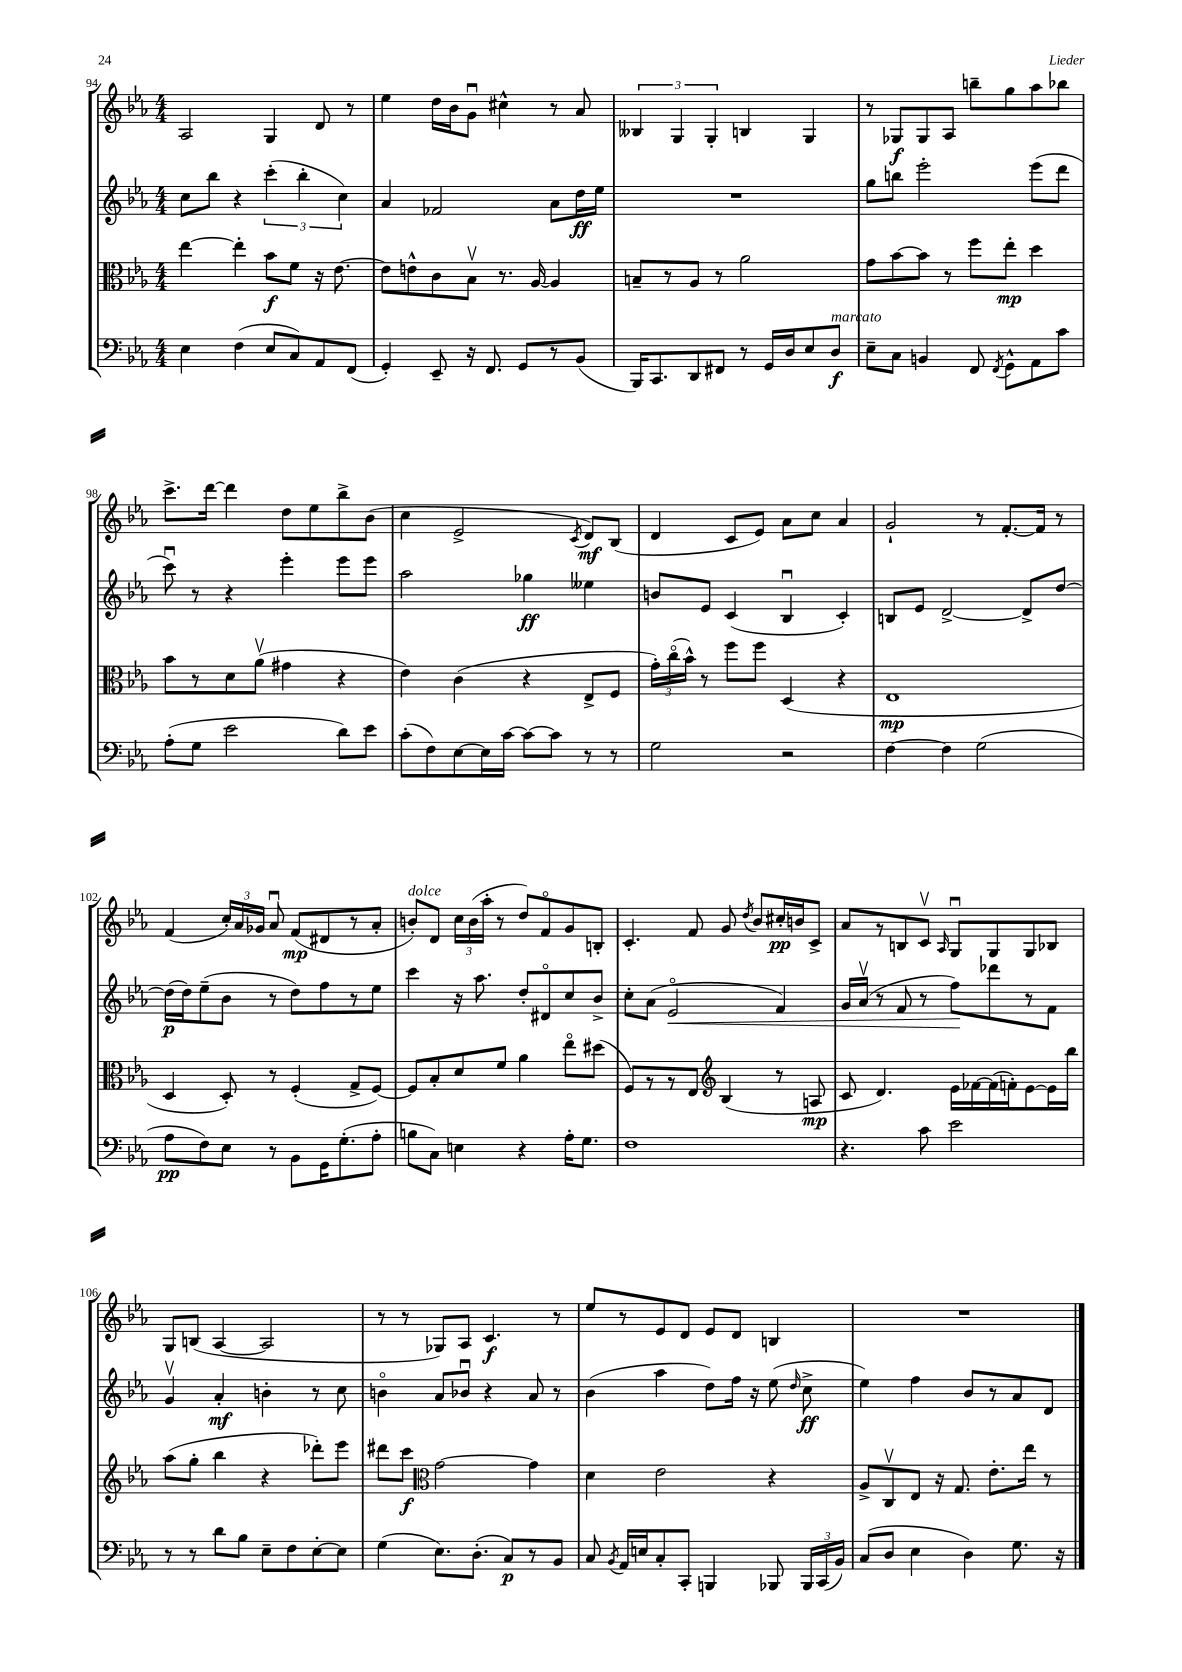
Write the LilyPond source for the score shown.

<<
\new StaffGroup <<
\new Staff = "s0" {
    \clef treble \key ees \major \numericTimeSignature \time 4/4
    \autoBeamOff aes2 g4 d'8 r8 |
    ees''4 d''16[ bes'16 g'8]\downbow cis''4-^ r8 aes'8 |
    \tuplet 3/2 { beses4 g4 g4-. } b4 g4 |
    r8 ges8[\f ges8 aes8] b''8[-- g''8 aes''8 bes''8] |
    c'''8.[-> d'''16]~ d'''4 d''8[ ees''8 bes''8-> bes'8]( |
    c''4 ees'2-> \acciaccatura { c'8 } d'8[\mf) bes8]( |
    d'4 c'8[ ees'8]) aes'8[ c''8] aes'4 |
    g'2-! r8 f'8.[~-. f'16] r8 |
    f'4( \tuplet 3/2 { c''16[-.) aes'16 ges'16] } aes'8\downbow f'8[\mp( dis'8 r8 aes'8]-. |
    b'8[-.^\markup { \italic "dolce" }) d'8] \tuplet 3/2 { c''16[ b'16( aes''16]-. } r8 d''8[) f'8\flageolet g'8 b8]-. |
    c'4.-. f'8 g'8 \acciaccatura { d''8 } bes'8[ cis''16-.\pp b'16 c'8]-> |
    aes'8[ r8 b8 c'8]\upbow \grace { aes16 } g8[\downbow g8 g8 bes8] |
    g8[ b8]( aes4~ aes2 |
    r8 r8 ges8[) aes8] c'4.\f r8 |
    ees''8[ r8 ees'8 d'8] ees'8[ d'8] b4 |
    R1 \bar "|." |
}
\new Staff = "s1" {
    \clef treble \key ees \major \numericTimeSignature \time 4/4
    \autoBeamOff c''8[ bes''8] r4 \tuplet 3/2 { c'''4-.( bes''4-. c''4) } |
    aes'4 fes'2 aes'8[ d''16\ff ees''16] |
    R1 |
    g''8[ b''8] ees'''2-. ees'''8[( d'''8] |
    c'''8\downbow) r8 r4 ees'''4-. ees'''8[ ees'''8] |
    aes''2 ges''4\ff eeses''4 |
    b'8[ ees'8] c'4( bes4\downbow c'4-.) |
    b8[ ees'8] d'2~-> d'8[-> d''8]~ |
    d''16[\p( d''16) ees''8--( bes'8] r8 d''8[) f''8 r8 ees''8] |
    c'''4 r16 aes''8. d''8[-. dis'8\flageolet c''8 bes'8]-> |
    c''8[-. aes'8]( ees'2\flageolet\< f'4) |
    g'16[ aes'16]\upbow( r8 f'8 r8 f''8[\!) des'''8 r8 f'8] |
    g'4\upbow aes'4-.\mf b'4-. r8 c''8 |
    b'4\flageolet aes'8[ bes'8]\downbow r4 aes'8 r8 |
    bes'4( aes''4 d''8[) f''16] r16 ees''8( \grace { d''16 } c''8->\ff |
    ees''4) f''4 bes'8[ r8 aes'8 d'8] \bar "|." |
}
\new Staff = "s2" {
    \clef alto \key ees \major \numericTimeSignature \time 4/4
    \autoBeamOff ees''4~ ees''4-. bes'8[\f f'8] r16 ees'8.~ |
    ees'8[ e'8-^ c'8 bes8]\upbow r8. aes16~ aes4 |
    b8[-- r8 aes8] r8 aes'2 |
    g'8[ bes'8~ bes'8] r8 f''8[ ees''8]-.\mp d''4 |
    bes'8[ r8 d'8 aes'8]\upbow( gis'4 r4 |
    ees'4) c'4( r4 ees8[-> f8] |
    \tuplet 3/2 { g'16[-.) c''16\flageolet( bes'16]-^) } r8 f''8[ f''8] d4( r4 |
    ees1\mp |
    d4 d8-.) r8 f4-.( g8[-> f8]~) |
    f8[ bes8-. d'8 f'8] aes'4 ees''8[\flageolet dis''8]( |
    f8[) r8 r8 ees8] \clef treble bes4( r8 a8\mp |
    c'8 d'4.) ees'16[ fes'16~ fes'16( f'16-.) ees'8~ ees'16 bes''16] |
    aes''8[( g''8]-. bes''4 r4 des'''8[-.) ees'''8] |
    dis'''8[ c'''8]\f \clef alto g'2~ g'4 |
    d'4 ees'2 r4 |
    aes8[-> c8\upbow ees8] r16 g8. ees'8.[-. ees''16] r8 \bar "|." |
}
\new Staff = "s3" {
    \clef bass \key ees \major \numericTimeSignature \time 4/4
    \autoBeamOff ees4 f4( ees8[ c8) aes,8 f,8]( |
    g,4-.) ees,8-- r16 f,8. g,8[ r8 bes,8]( |
    bes,,16[) c,8. d,8 fis,8] r8 g,16[ d16 ees8 d8]\f^\markup { \italic "marcato" } |
    ees8[-- c8] b,4 f,8 \acciaccatura { f,8 } g,8[-^ aes,8 c'8] |
    aes8[-.( g8] ees'2 d'8[) ees'8] |
    c'8[-.( f8) ees8~ ees16 c'16]~ c'8[~ c'8] r8 r8 |
    g2 r2 |
    f4~ f4 g2( |
    aes8[\pp f8) ees8] r8 bes,8[ g,16 g8.-.( aes8]-. |
    b8[ c8]) e4 r4 aes16[-. g8.] |
    f1 |
    r4. c'8 ees'2 |
    r8 r8 d'8[ bes8] ees8[-- f8 ees8~-. ees8] |
    g4( ees8.[) d8.]-.( c8[\p) r8 bes,8] |
    c8 \acciaccatura { bes,8 } aes,16[ e16 c8-. c,8]-. b,,4 bes,,8 \tuplet 3/2 { bes,,16[ c,16( bes,16]) } |
    c8[( d8] ees4 d4) g8. r16 \bar "|." |
}
>>
>>
\layout { \context { \Score currentBarNumber = #94 } }
